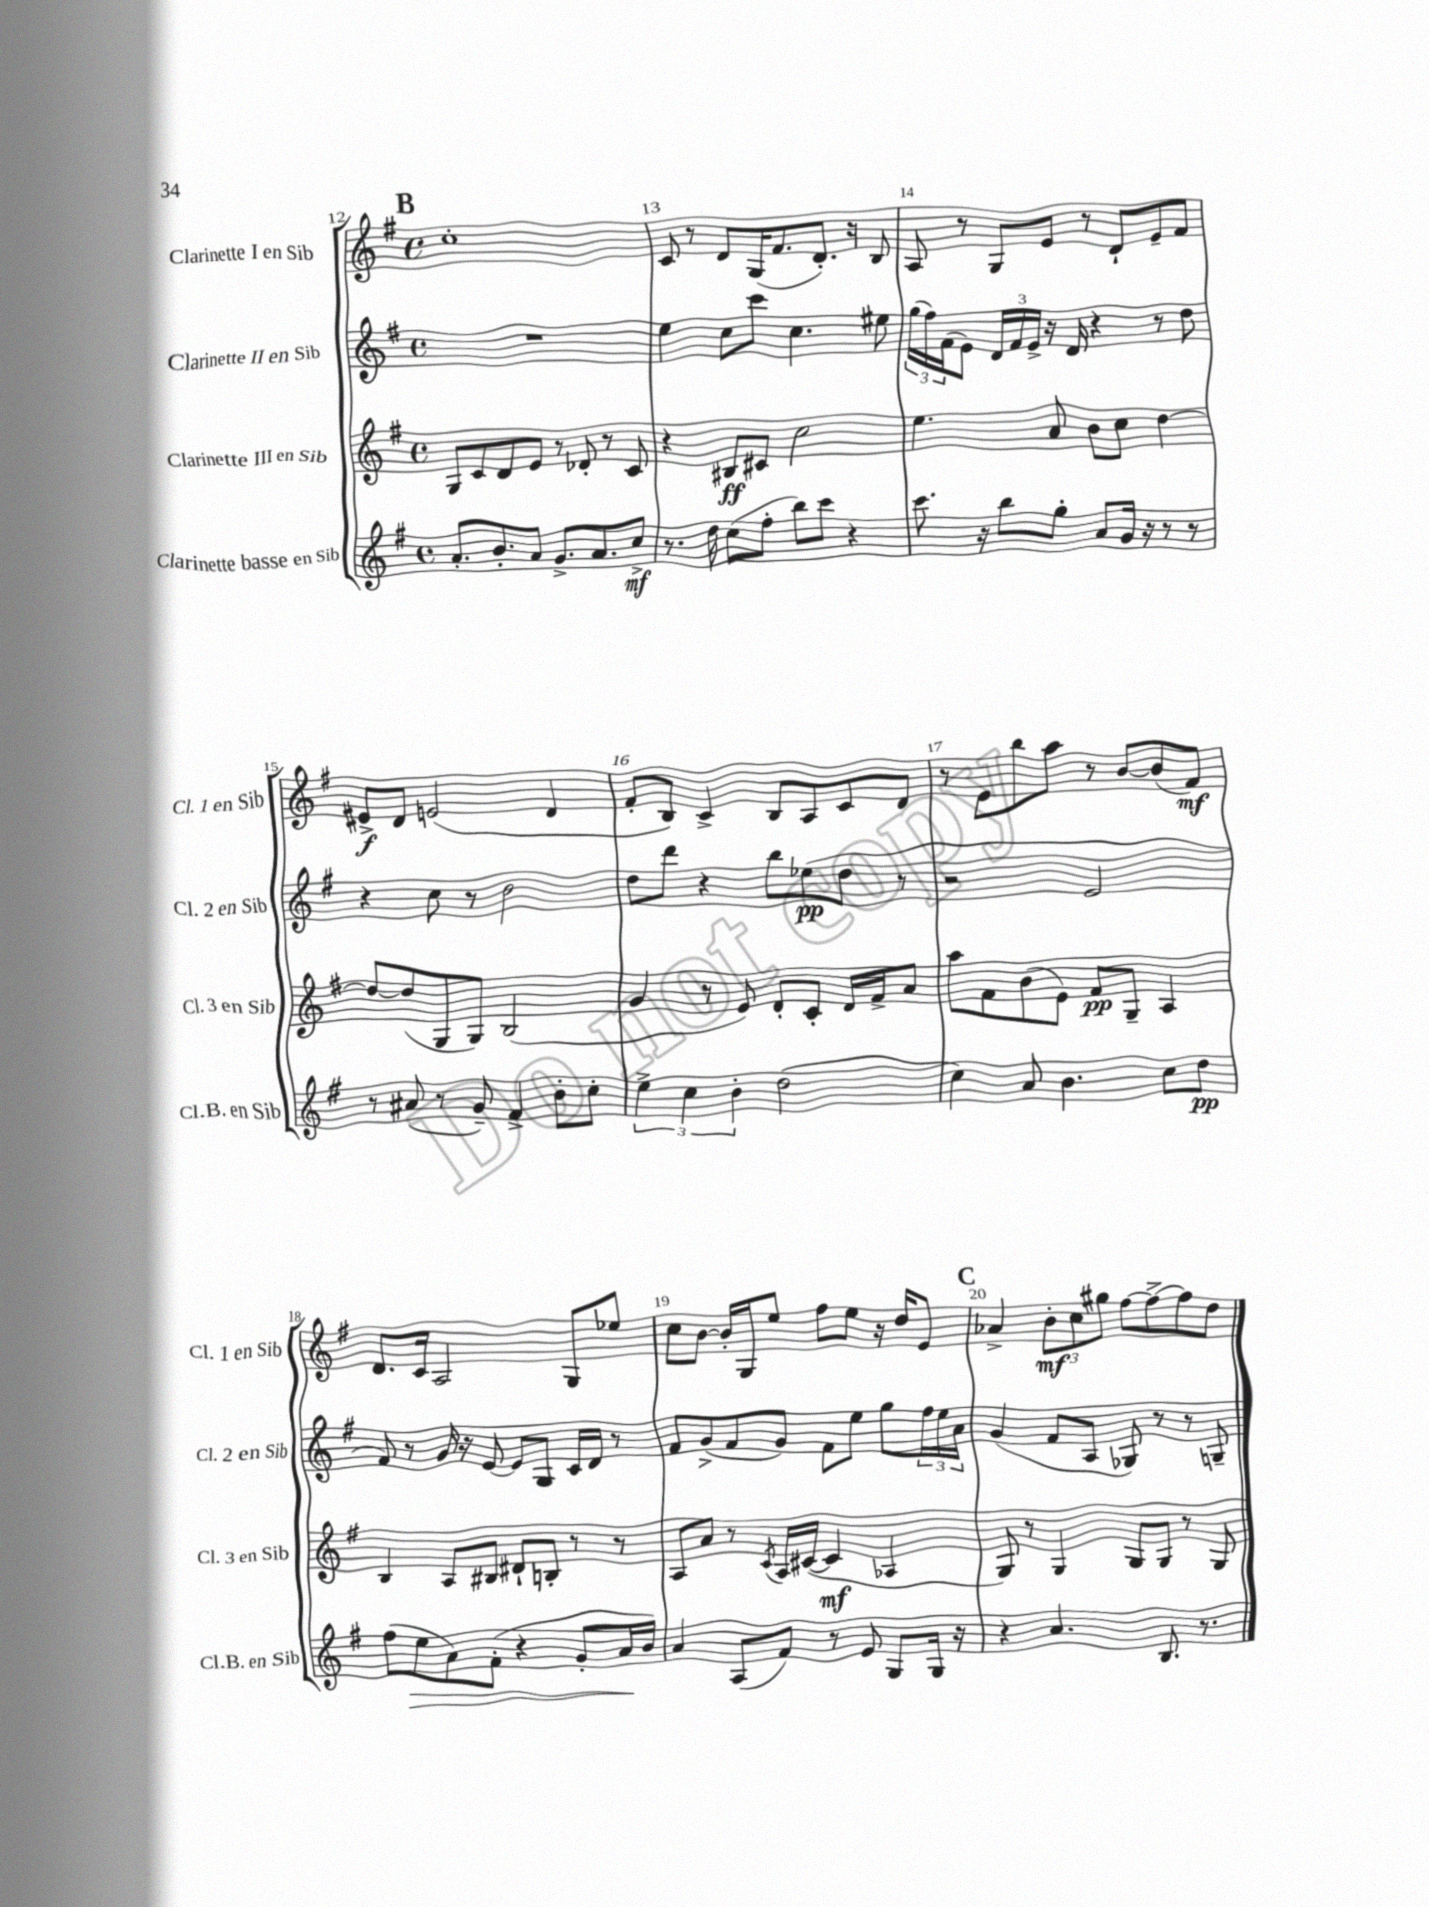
<<
\new StaffGroup <<
\new Staff = "s0" \with { instrumentName = "Clarinette I en Sib" shortInstrumentName = "Cl. 1 en Sib" } {
    \clef treble \key g \major \defaultTimeSignature \time 4/4
    \mark \markup { \bold "B" } c''1-. |
    c'8 r8 d'8 g16( fis'8. d'8.-.) r16 b8 |
    a8 r8 g8 e'8 r8 d'8-! e'8-- fis'8 |
    eis'8->\f d'8 e'2( d'4 |
    fis'8-. b8) c'4-> b8 a8 c'8 d'8 |
    r8 e'8 b''8 a''8 r8 b'8~ b'8( fis'8\mf) |
    d'8. c'16 a2 g8 ees''8 |
    c''8 b'8~ b'16-. g16 e''8 fis''8 e''8 r16 d''16 e'8 |
    \mark \markup { \bold "C" } aes'4-> \tuplet 3/2 { b'8-.\mf c''8 gis''8 } fis''8~ fis''8~-> fis''8 d''8 \bar "|." |
}
\new Staff = "s1" \with { instrumentName = "Clarinette II en Sib" shortInstrumentName = "Cl. 2 en Sib" } {
    \clef treble \key g \major \defaultTimeSignature \time 4/4
    \mark \markup { \bold "B" } R1 |
    e''4 c''8 c'''8 c''4. eis''8 |
    \tuplet 3/2 { g''16( fis''16) fis'16( } e'8) \tuplet 3/2 { d'16 fis'16 e'16-> } r16 d'16 r4 r8 d''8 |
    r4 c''8 r8 b'2 |
    d''8 d'''8 r4 b''8 ees''8\pp( d''8 r8 |
    r2 e'2 |
    fis'8) r8 g'16 r16 e'8~ e'8 g8 c'16 d'16 r8 |
    fis'8 g'8->( fis'8 g'8) fis'8 e''8 g''8 \tuplet 3/2 { fis''16 e''16 a'16 } |
    \mark \markup { \bold "C" } g'4( fis'8 a8 ges8) r8 r8 g8-- \bar "|." |
}
\new Staff = "s2" \with { instrumentName = "Clarinette III en Sib" shortInstrumentName = "Cl. 3 en Sib" } {
    \clef treble \key g \major \defaultTimeSignature \time 4/4
    \mark \markup { \bold "B" } g8 c'8 d'8 e'8 r8 des'8-. r8 c'8 |
    r4 bis8\ff cis'8 c''2 |
    e''4. a'8 b'8 c''8 d''4~ |
    d''8~ d''8( g8 g8) b2( |
    g'4 r8 e'8) d'8-. c'8-. d'16 fis'16-> a'8 |
    a''8 fis'8 b'8( e'8) fis'8\pp g8-- a4 |
    b4 a8 bis8 dis'8-! b8-. r8 r8 |
    a8 a'8 r8 \acciaccatura { c'8 } a16 cis'16~( cis'4\mf aes4 |
    \mark \markup { \bold "C" } g8) r8 g4 g8 g8 r8 g8 \bar "|." |
}
\new Staff = "s3" \with { instrumentName = "Clarinette basse en Sib" shortInstrumentName = "Cl.B. en Sib" } {
    \clef treble \key g \major \defaultTimeSignature \time 4/4
    \mark \markup { \bold "B" } a'8.-. b'8.-. a'8 g'8.-> a'8. c''8->\mf |
    r8. d''16 c''8( fis''8-. b''8) c'''8 r4 |
    c'''8. r16 b''8 g''8-. a'8 g'16 r16 r8 r8 |
    r8 ais'8( r8 g'8--) fis'4-> b'8-. c''8-. |
    \tuplet 3/2 { e''4-> c''4 b'4-. } d''2( |
    c''4) a'8 b'4. c''8 d''8\pp |
    fis''8( e''8\> a'8) fis'8-.( r4 g'8-. a'16\! b'16) |
    a'4 a8( fis'8) r8 e'8 g8 g16 r16 |
    \mark \markup { \bold "C" } r4 a'4. b8. r8. \bar "|." |
}
>>
>>
\layout { \context { \Score currentBarNumber = #12 \override BarNumber.break-visibility = ##(#f #t #t) barNumberVisibility = #all-bar-numbers-visible } }
